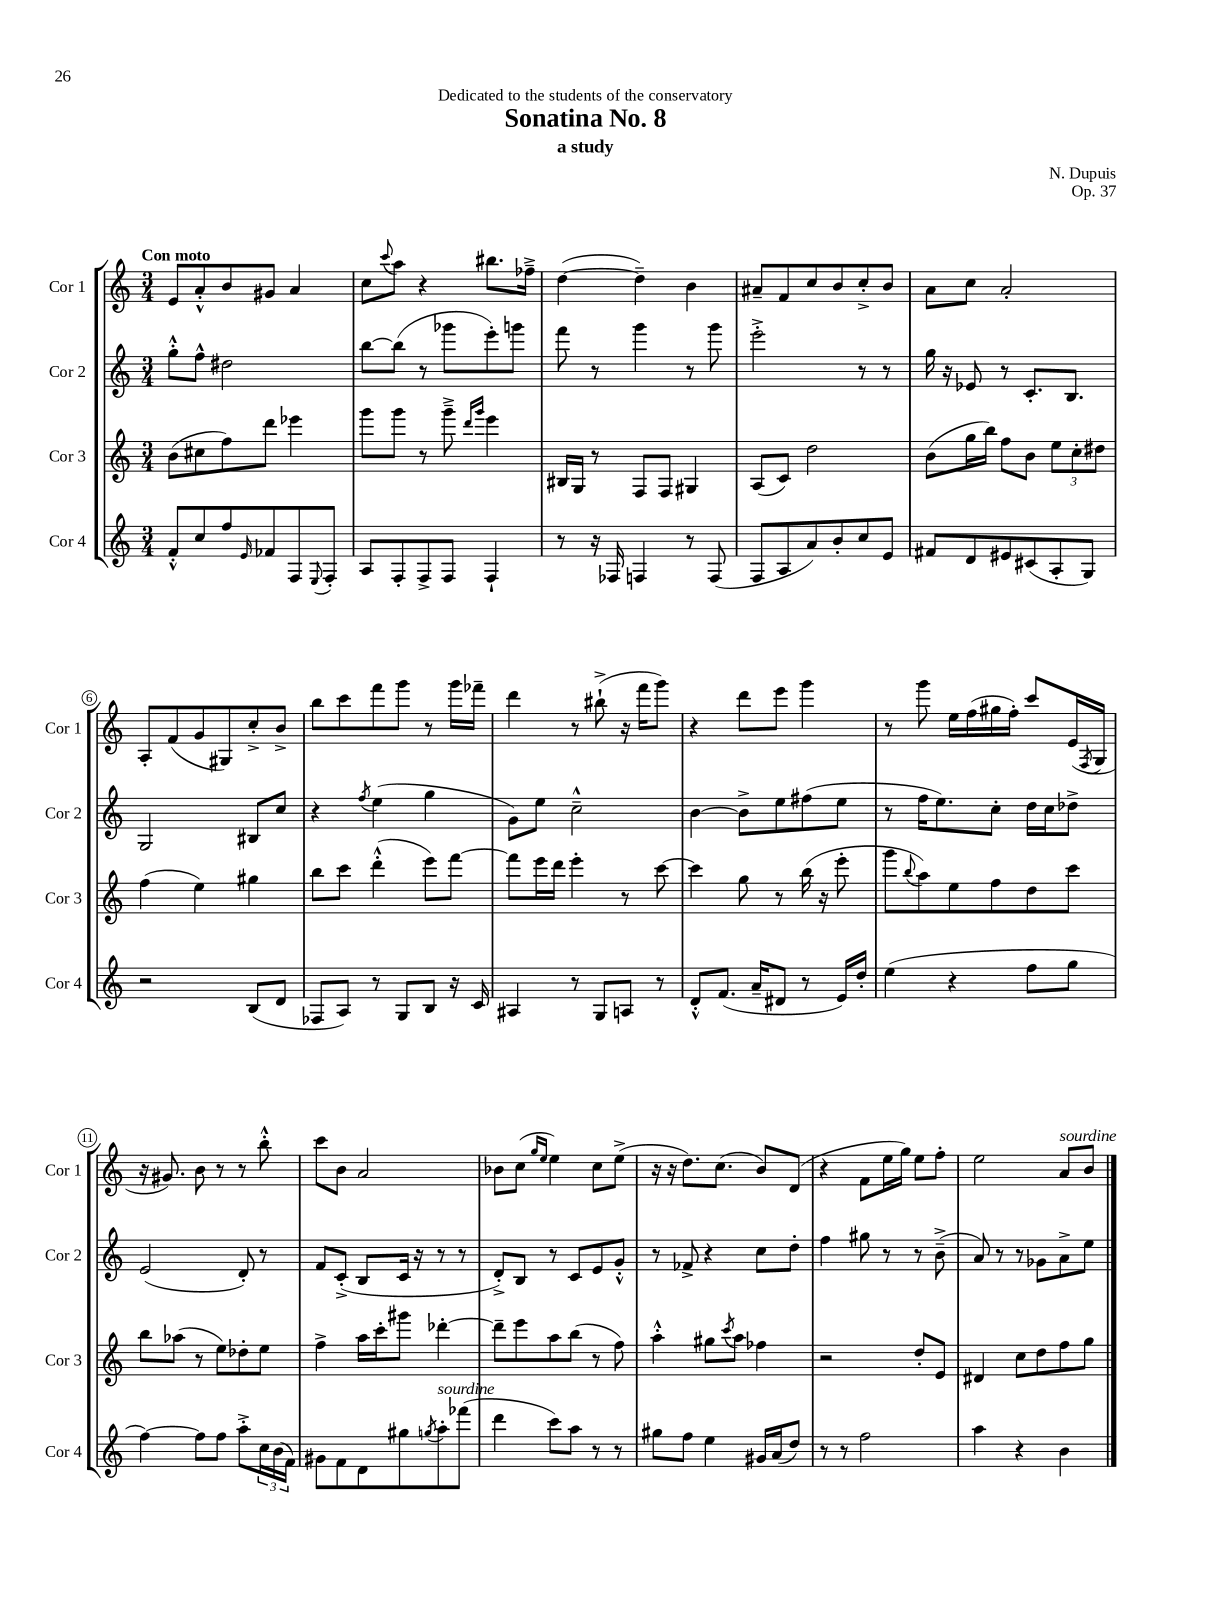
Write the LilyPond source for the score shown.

\header { title = "Sonatina No. 8" composer = "N. Dupuis" subtitle = "a study" dedication = "Dedicated to the students of the conservatory" opus = "Op. 37" }
<<
\new StaffGroup <<
\new Staff = "s0" \with { instrumentName = "Cor 1" shortInstrumentName = "Cor 1" } {
    \clef treble \key c \major \numericTimeSignature \time 3/4 \tempo "Con moto"
    e'8 a'8-.-^ b'8 gis'8 a'4 |
    c''8 \appoggiatura { c'''8 } a''8 r4 bis''8. fes''16---> |
    d''4~( d''4--) b'4 |
    ais'8-- f'8 c''8 b'8 c''8-.-> b'8 |
    a'8 c''8 a'2-. |
    a8-. f'8( g'8 gis8) c''8-.-> b'8-> |
    b''8 c'''8 f'''8 g'''8 r8 g'''16 fes'''16-- |
    d'''4 r8 bis''8-!->( r16 f'''16 g'''8) |
    r4 d'''8 e'''8 g'''4 |
    r8 g'''8 e''16 f''16( gis''16 f''16-.) c'''8 e'16( \acciaccatura { f8 } g16 |
    r16 gis'8.) b'8 r8 r8 b''8-.-^ |
    c'''8 b'8 a'2 |
    bes'8 c''8( \grace { g''16 e''16 } e''4) c''8 e''8->( |
    r16 r16 d''8.) c''8.( b'8) d'8( |
    r4 f'8 e''16 g''16) e''8 f''8-. |
    e''2 a'8^\markup { \italic "sourdine" } b'8 \bar "|." |
}
\new Staff = "s1" \with { instrumentName = "Cor 2" shortInstrumentName = "Cor 2" } {
    \clef treble \key c \major \numericTimeSignature \time 3/4
    g''8-.-^ f''8-^ dis''2 |
    b''8~ b''8( r8 ges'''8 e'''8-.) g'''8 |
    f'''8 r8 g'''4 r8 g'''8 |
    e'''2-.-> r8 r8 |
    g''16 r16 ees'8 r8 c'8.-. b8. |
    g2 bis8 c''8 |
    r4 \acciaccatura { f''8 } e''4( g''4 |
    g'8) e''8 c''2---^ |
    b'4~ b'8-> e''8 fis''8( e''8 |
    r8 f''16 e''8.) c''8-. d''16 c''16 des''8-> |
    e'2( d'8-.) r8 |
    f'8 c'8-.->( b8 c'16 r16 r8 r8 |
    d'8-.->) b8 r8 c'8 e'8 g'8-.-^ |
    r8 fes'8-> r4 c''8 d''8-. |
    f''4 gis''8 r8 r8 b'8--->( |
    a'8) r8 r8 ges'8 a'8-> e''8 \bar "|." |
}
\new Staff = "s2" \with { instrumentName = "Cor 3" shortInstrumentName = "Cor 3" } {
    \clef treble \key c \major \numericTimeSignature \time 3/4
    b'8( cis''8 f''8) d'''8 ees'''4 |
    g'''8 g'''8 r8 g'''8---> \grace { d'''16 g'''16 } e'''4 |
    bis16 g16 r8 f8 f8 gis4 |
    a8( c'8) d''2 |
    b'8( g''16 b''16) f''8 b'8 \tuplet 3/2 { e''8 c''8-. dis''8 } |
    f''4( e''4) gis''4 |
    b''8 c'''8 d'''4-.-^( e'''8) f'''8~ |
    f'''8 e'''16 d'''16 e'''4-. r8 c'''8~ |
    c'''4 g''8 r8 b''16( r16 e'''8-. |
    g'''8 \appoggiatura { b''8 } a''8) e''8 f''8 d''8 c'''8 |
    b''8 aes''8( r8 e''8) des''8-. e''8 |
    f''4-> a''16 c'''16-. gis'''8 des'''4~-. |
    des'''8-- e'''8 a''8 b''8( r8 f''8) |
    a''4-.-^ gis''8 \acciaccatura { c'''8 } a''8 fes''4 |
    r2 d''8-. e'8 |
    dis'4 c''8 d''8 f''8 g''8 \bar "|." |
}
\new Staff = "s3" \with { instrumentName = "Cor 4" shortInstrumentName = "Cor 4" } {
    \clef treble \key c \major \numericTimeSignature \time 3/4
    f'8-.-^ c''8 f''8 \grace { e'16 } fes'8 f8 \appoggiatura { e8 } f8-. |
    a8 f8-. f8-> f8 f4-! |
    r8 r16 fes16 f4 r8 f8( |
    f8 a8 a'8) b'8-. c''8 e'8 |
    fis'8 d'8 eis'8 cis'8( a8-. g8) |
    r2 b8( d'8 |
    fes8 a8) r8 g8 b8 r16 c'16 |
    ais4 r8 g8 a8 r8 |
    d'8-.-^ f'8.( a'16-- dis'8 r8 e'16) d''16-. |
    e''4( r4 f''8 g''8 |
    f''4~) f''8 f''8 a''8-.-> \tuplet 3/2 { c''16 b'16( f'16) } |
    gis'8 f'8 d'8 gis''8 \acciaccatura { g''8 } a''8-.^\markup { \italic "sourdine" } fes'''8( |
    d'''4 c'''8) a''8 r8 r8 |
    gis''8 f''8 e''4 gis'16 a'16( d''8) |
    r8 r8 f''2 |
    a''4 r4 b'4 \bar "|." |
}
>>
>>
\layout { \context { \Score \override BarNumber.stencil = #(make-stencil-circler 0.1 0.3 ly:text-interface::print) } }
